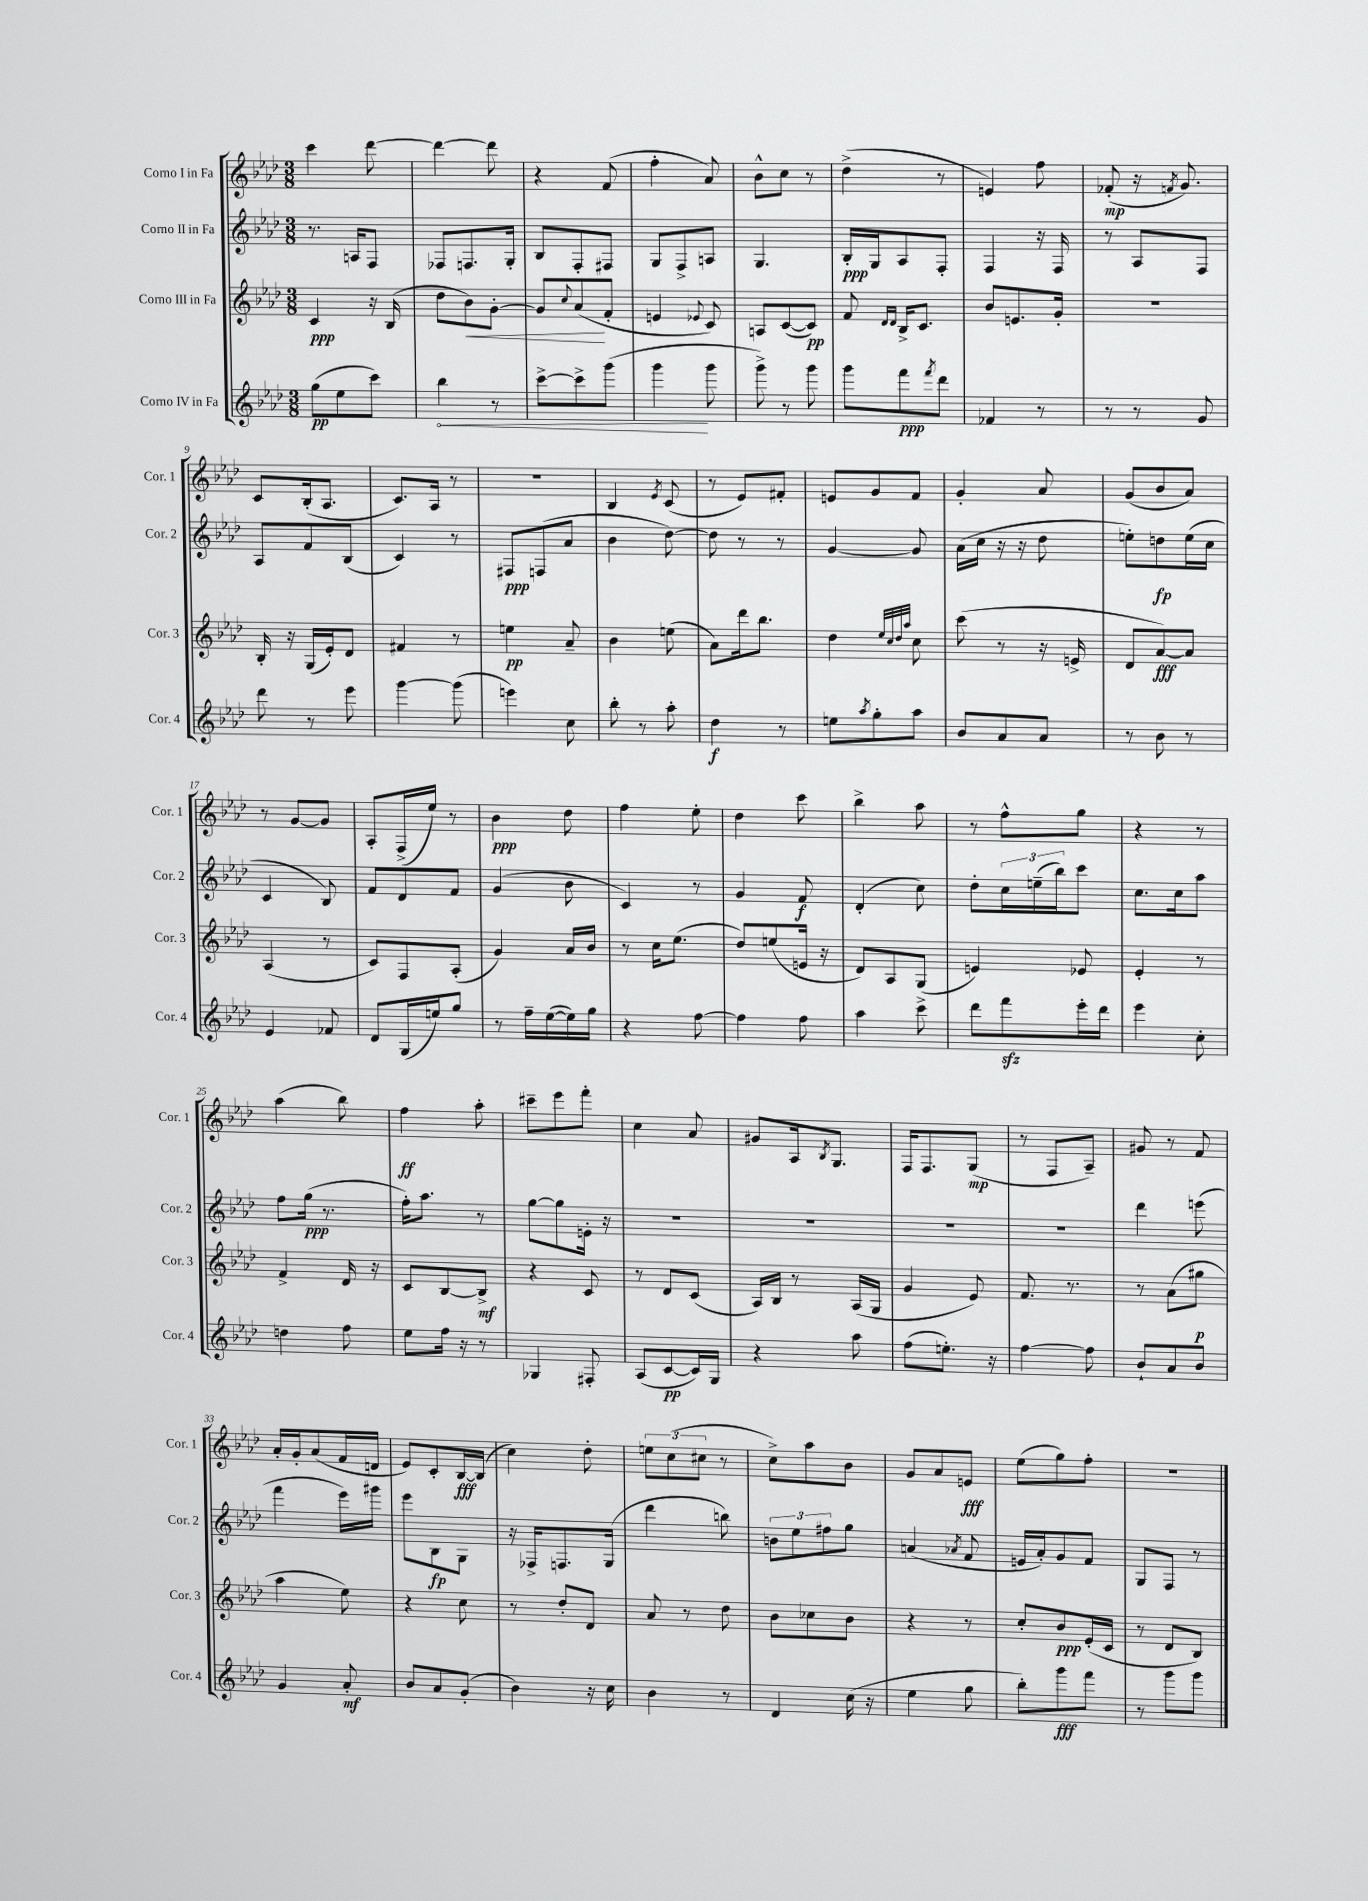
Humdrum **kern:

**kern	**dynam	**kern	**dynam	**kern	**dynam	**kern	**dynam
*part4	*part4	*part3	*part3	*part2	*part2	*part1	*part1
*staff4	*staff4	*staff3	*staff3	*staff2	*staff2	*staff1	*staff1
*I"Corno IV in Fa	*	*I"Corno III in Fa	*	*I"Corno II in Fa	*	*I"Corno I in Fa	*
*I'Cor. 4	*	*I'Cor. 3	*	*I'Cor. 2	*	*I'Cor. 1	*
*clefG2	*	*clefG2	*	*clefG2	*	*clefG2	*
*k[b-e-a-d-]	*	*k[b-e-a-d-]	*	*k[b-e-a-d-]	*	*k[b-e-a-d-]	*
*M3/8	*	*M3/8	*	*M3/8	*	*M3/8	*
=1	=1	=1	=1	=1	=1	=1	=1
(8gg\L	pp	4c/	ppp	8.r	.	4ccc\	.
8ee-\	.	.	.	.	.	.	.
.	.	.	.	16An/KL	.	.	.
8ccc\J)	.	16r	.	8F/J	.	[8ddd-\	.
.	.	(16B-/	.	.	.	.	.
=2	=2	=2	=2	=2	=2	=2	=2
!	!LO:HP:b	!	!	!	!	!	!
4bb-\	<	8dd-\L	.	8F-X/L	.	4ddd-\_	.
!	!	!	!LO:HP:b	!	!	!	!
.	.	8b-\)	<	8.Fn/	.	.	.
8r	.	[8g'\J	.	.	.	8ddd-\]	.
.	.	.	.	16G'/Jk	.	.	.
=3	=3	=3	=3	=3	=3	=3	=3
[8ccc^\L	.	8g/L]	.	8B-/L	.	4r	.
.	.	8qqcc/	.	.	.	.	.
8ccc^\]	.	(8a-/	.	8F'/	.	.	.
(8ggg\J	.	8f'/J	[	8F#X/J	.	(8f/	.
=4	=4	=4	=4	=4	=4	=4	=4
4ggg\	.	4en/	.	8G/L	.	4ff'\	.
.	.	.	.	8F^/	.	.	.
.	.	8qqe-X/	.	.	.	.	.
8ggg\	[	8c/)	.	8An/J	.	8a-/)	.
=5	=5	=5	=5	=5	=5	=5	=5
8ggg^\)	.	8An/L	.	4.G/	.	8b-^^\L	.
8r	.	([8c/	.	.	.	8cc\J	.
8ggg\	.	8c/J])	pp	.	.	8r	.
=6	=6	=6	=6	=6	=6	=6	=6
8ggg\L	.	8f/	.	16B-'/LL	ppp	(4dd-^\	.
.	.	.	.	16G/J	.	.	.
.	.	16qqd-/LL	.	.	.	.	.
.	.	16qqd-/JJ	.	.	.	.	.
8fff\	ppp	16B-^/KL	.	8A-/	.	.	.
.	.	8.c/J	.	.	.	.	.
8qfff/	.	.	.	.	.	.	.
8ddd-\J	.	.	.	8F'/J	.	8r	.
=7	=7	=7	=7	=7	=7	=7	=7
4f-X/	.	8b-/L	.	4F/	.	4en/)	.
.	.	8.en/	.	.	.	.	.
8r	.	.	.	16r	.	8ff\	.
.	.	16g'/Jk	.	16F/	.	.	.
=8	=8	=8	=8	=8	=8	=8	=8
8r	.	4.r	.	8r	.	(8f-X'/	mp
8r	.	.	.	8A-/L	.	16r	.
.	.	.	.	.	.	8qfn/	.
.	.	.	.	.	.	8.g/)	.
8g/	.	.	.	8F/J	.	.	.
!!LO:LB:g=z
=9	=9	=9	=9	=9	=9	=9	=9
8ddd-\	.	16B-'/	.	8A-/L	.	8c/L	.
.	.	16r	.	.	.	.	.
8r	.	(16G/LL	.	8f/	.	(16B-'/k	.
.	.	16e-'/J)	.	.	.	8.A-/J	.
8eee-\	.	8d-/J	.	(8B-/J	.	.	.
=10	=10	=10	=10	=10	=10	=10	=10
[4ggg\	.	4f#X/	.	4c/)	.	8.c/L)	.
.	.	.	.	.	.	16A-/Jk	.
(8ggg\]	.	8r	.	8r	.	8r	.
=11	=11	=11	=11	=11	=11	=11	=11
4eeen\)	.	4een\	pp	8F#X/L	ppp	4.r	.
.	.	.	.	(8Fn/	.	.	.
8cc\	.	8a-~/	.	8a-/J	.	.	.
=12	=12	=12	=12	=12	=12	=12	=12
8bb-'\	.	4b-\	.	4b-\	.	4B-/	.
8r	.	.	.	.	.	.	.
.	.	.	.	.	.	8qe-/	.
8aa-'\	.	(8een\	.	[8dd-\)	.	(8c/	.
=13	=13	=13	=13	=13	=13	=13	=13
4dd-\	f	8a-\L)	.	8dd-\]	.	8r	.
.	.	16ddd-\k	.	8r	.	8e-/L)	.
.	.	8.bb-\J	.	.	.	.	.
8r	.	.	.	8r	.	8f#X'/J	.
=14	=14	=14	=14	=14	=14	=14	=14
8een\L	.	4dd-\	.	[4g/	.	8en/L	.
8qaa-/	.	.	.	.	.	.	.
8gg'\	.	.	.	.	.	8g/	.
.	.	32qqee-/LLL	.	.	.	.	.
.	.	32qqcc/	.	.	.	.	.
.	.	32qqdd-/	.	.	.	.	.
.	.	32qqaa-/JJJ	.	.	.	.	.
8aa-\J	.	8cc\	.	8g/]	.	8f/J	.
=15	=15	=15	=15	=15	=15	=15	=15
8b-/L	.	(8ccc\	.	(16a-\LL	.	4g'/	.
.	.	.	.	16cc\JJ	.	.	.
8a-/	.	8r	.	16r	.	.	.
.	.	.	.	16r	.	.	.
8a-/J	.	16r	.	8dd-\	.	8a-/	.
.	.	16en^/	.	.	.	.	.
=16	=16	=16	=16	=16	=16	=16	=16
8r	.	8d-/L	.	8een'\L)	.	(8g/L	.
8b-\	.	[8a-/)	fff	8ddn\	fp	8b-/	.
8r	.	8a-/J]	.	(16ee\L	.	8a-/J)	.
.	.	.	.	16cc\JJ	.	.	.
!!LO:LB:g=z
=17	=17	=17	=17	=17	=17	=17	=17
4e-/	.	(4A-/	.	4c/	.	8r	.
.	.	.	.	.	.	[8g/L	.
8f-X/	.	8r	.	8B-/)	.	8g/J]	.
=18	=18	=18	=18	=18	=18	=18	=18
8d-/L	.	8c/L)	.	8f/L	.	8A-'/L	.
(16G/L	.	8F/	.	8d-/	.	(16F^/L	.
16een/J)	.	.	.	.	.	16ee-/JJ)	.
8gg/J	.	(8A-'/J	.	8f/J	.	8r	.
=19	=19	=19	=19	=19	=19	=19	=19
8r	.	4g/)	.	(4g/	.	4b-\	ppp
16ff~\LL	.	.	.	.	.	.	.
([16ee-\	.	.	.	.	.	.	.
16ee-\])	.	16a-/LL	.	8b-\	.	8dd-\	.
16gg\JJ	.	16b-/JJ	.	.	.	.	.
=20	=20	=20	=20	=20	=20	=20	=20
4r	.	8r	.	4c/)	.	4ff\	.
.	.	16cc\KL	.	.	.	.	.
.	.	(8.ee-\J	.	.	.	.	.
[8ff\	.	.	.	8r	.	8ee-'\	.
=21	=21	=21	=21	=21	=21	=21	=21
4ff\]	.	8dd-/L)	.	4g/	.	4dd-\	.
.	.	(8een/	.	.	.	.	.
8ff\	.	16en/Jk	.	8f/	f	8ccc\	.
.	.	16r	.	.	.	.	.
=22	=22	=22	=22	=22	=22	=22	=22
4aa-\	.	8d-/L)	.	(4d-'/	.	4bb-^\	.
.	.	8A-/	.	.	.	.	.
8ccc^\	.	(8G/J	.	8cc\)	.	8aa-\	.
=23	=23	=23	=23	=23	=23	=23	=23
8ddd-\L	.	4en/)	.	8dd-'\L	.	8r	.
8fffzz\	.	.	.	24cc\L	.	8ff^^\L	.
.	.	.	.	(24een~\	.	.	.
.	.	.	.	24bb-\J)	.	.	.
16eee-'\L	.	8e-X/	.	8ccc\J	.	8gg\J	.
16ddd-\JJ	.	.	.	.	.	.	.
=24	=24	=24	=24	=24	=24	=24	=24
4eee-\	.	4e-'/	.	8.cc\L	.	4r	.
.	.	.	.	16cc\k	.	.	.
8cc'\	.	8r	.	8aa-\J	.	8r	.
!!LO:LB:g=z
=25	=25	=25	=25	=25	=25	=25	=25
4ddn\	.	4f^/	.	8ff\L	.	(4aa-\	.
.	.	.	.	(16gg\Jk	ppp	.	.
.	.	.	.	8.r	.	.	.
8ff\	.	16d-/	.	.	.	8bb-\)	.
.	.	16r	.	.	.	.	.
=26	=26	=26	=26	=26	=26	=26	=26
8ee-\L	.	8c/L	.	16ff'\KL)	.	4ff\	ff
.	.	.	.	8.aa-\J	.	.	.
16ff\Jk	.	[8B-/	.	.	.	.	.
16r	.	.	.	.	.	.	.
8r	.	8B-^/J]	mf	8r	.	8aa-'\	.
=27	=27	=27	=27	=27	=27	=27	=27
4G-X/	.	4r	.	[8gg\L	.	8ccc#X~\L	.
.	.	.	.	8gg\]	.	8eee-\	.
8F#X'/	.	8c/	.	16en'\Jk	.	8fff'\J	.
.	.	.	.	16r	.	.	.
=28	=28	=28	=28	=28	=28	=28	=28
(8A-/L	.	8r	.	4.r	.	4cc\	.
[8c/	pp	8d-/L	.	.	.	.	.
16c/L])	.	(8c/J	.	.	.	8a-/	.
16G/JJ	.	.	.	.	.	.	.
=29	=29	=29	=29	=29	=29	=29	=29
4r	.	16A-/LL)	.	4.r	.	8g#X/L	.
.	.	16B-/JJ	.	.	.	.	.
.	.	8r	.	.	.	16A-/k	.
.	.	.	.	.	.	8qB-/	.
.	.	.	.	.	.	8.G/J	.
8aa-\	.	(16A-/LL	.	.	.	.	.
.	.	16G/JJ	.	.	.	.	.
=30	=30	=30	=30	=30	=30	=30	=30
(8ff\L	.	4g/	.	4.r	.	16F/KL	.
.	.	.	.	.	.	8.F/	.
8.een'\J)	.	.	.	.	.	.	.
.	.	8e-/)	.	.	.	(8G/J	mp
16r	.	.	.	.	.	.	.
=31	=31	=31	=31	=31	=31	=31	=31
[4ff\	.	8.f/	.	4.r	.	8r	.
.	.	.	.	.	.	8F/L	.
.	.	8.r	.	.	.	.	.
8ff\]	.	.	.	.	.	8A-~/J)	.
=32	=32	=32	=32	=32	=32	=32	=32
8b-`/L	.	8r	.	4ddd-\	.	8g#X/	.
8a-/	.	(8a-\L	.	.	.	8r	.
8b-/J	.	8gg#X\J	p	(8eeen\	.	8f/	.
!!LO:LB:g=z
=33	=33	=33	=33	=33	=33	=33	=33
4g/	.	4aa-\	.	4fff\	.	16a-'/LL	.
.	.	.	.	.	.	16g'/J	.
.	.	.	.	.	.	(8a-/	.
8a-'/	mf	8ee-\)	.	16eee-\LL)	.	16f/L	.
.	.	.	.	16ggg#X\JJ	.	16dn/JJ	.
=34	=34	=34	=34	=34	=34	=34	=34
8b-/L	.	4r	.	8eee-\L	.	8e-/L)	.
8a-/	.	.	.	8B-\	fp	8c'/	.
(8g'/J	.	8cc\	.	8G\J	.	[16B-/L	fff
.	.	.	.	.	.	(16B-/JJ]	.
=35	=35	=35	=35	=35	=35	=35	=35
4b-\)	.	8r	.	16r	.	4cc\)	.
.	.	.	.	16F-X^/KL	.	.	.
.	.	8dd-'/L	.	8.Fn/	.	.	.
16r	.	8d-/J	.	.	.	8dd-'\	.
16cc\	.	.	.	(16G/Jk	.	.	.
=36	=36	=36	=36	=36	=36	=36	=36
4b-\	.	8a-/	.	4ddd-\	.	12een\L	.
.	.	.	.	.	.	(12cc\	.
.	.	8r	.	.	.	.	.
.	.	.	.	.	.	12cc#X\J	.
8r	.	8dd-\	.	8bbn\)	.	8r	.
=37	=37	=37	=37	=37	=37	=37	=37
4d-/	.	8b-\L	.	12bn\L	.	8cc^\L)	.
.	.	.	.	12ee-\	.	.	.
.	.	8cc-X\	.	.	.	8aa-\	.
.	.	.	.	12ff#X\	.	.	.
(16cc\	.	8b-\J	.	8gg\J	.	8b-\J	.
16r	.	.	.	.	.	.	.
=38	=38	=38	=38	=38	=38	=38	=38
4ee-\	.	4r	.	(4an/	.	8g/L	.
.	.	.	.	.	.	8a-/	.
.	.	.	.	8qa-X/	.	.	.
8gg\	.	8r	.	8f/	.	8en/J	fff
=39	=39	=39	=39	=39	=39	=39	=39
8bb-'\L)	.	8cc'/L	.	16en/LL	.	(8ee-\L	.
.	.	.	.	16a-'/J)	.	.	.
8ggg\	fff	8b-/	ppp	8g/	.	8gg\)	.
8fff\J	.	(16e-'/L	.	8f/J	.	8ff'\J	.
.	.	16c/JJ	.	.	.	.	.
=40	=40	=40	=40	=40	=40	=40	=40
8r	.	8r	.	8G/L	.	4.r	.
8ggg\L	.	8d-/L	.	8F/J	.	.	.
8ggg\J	.	8B-/J)	.	8r	.	.	.
==	==	==	==	==	==	==	==
*-	*-	*-	*-	*-	*-	*-	*-
